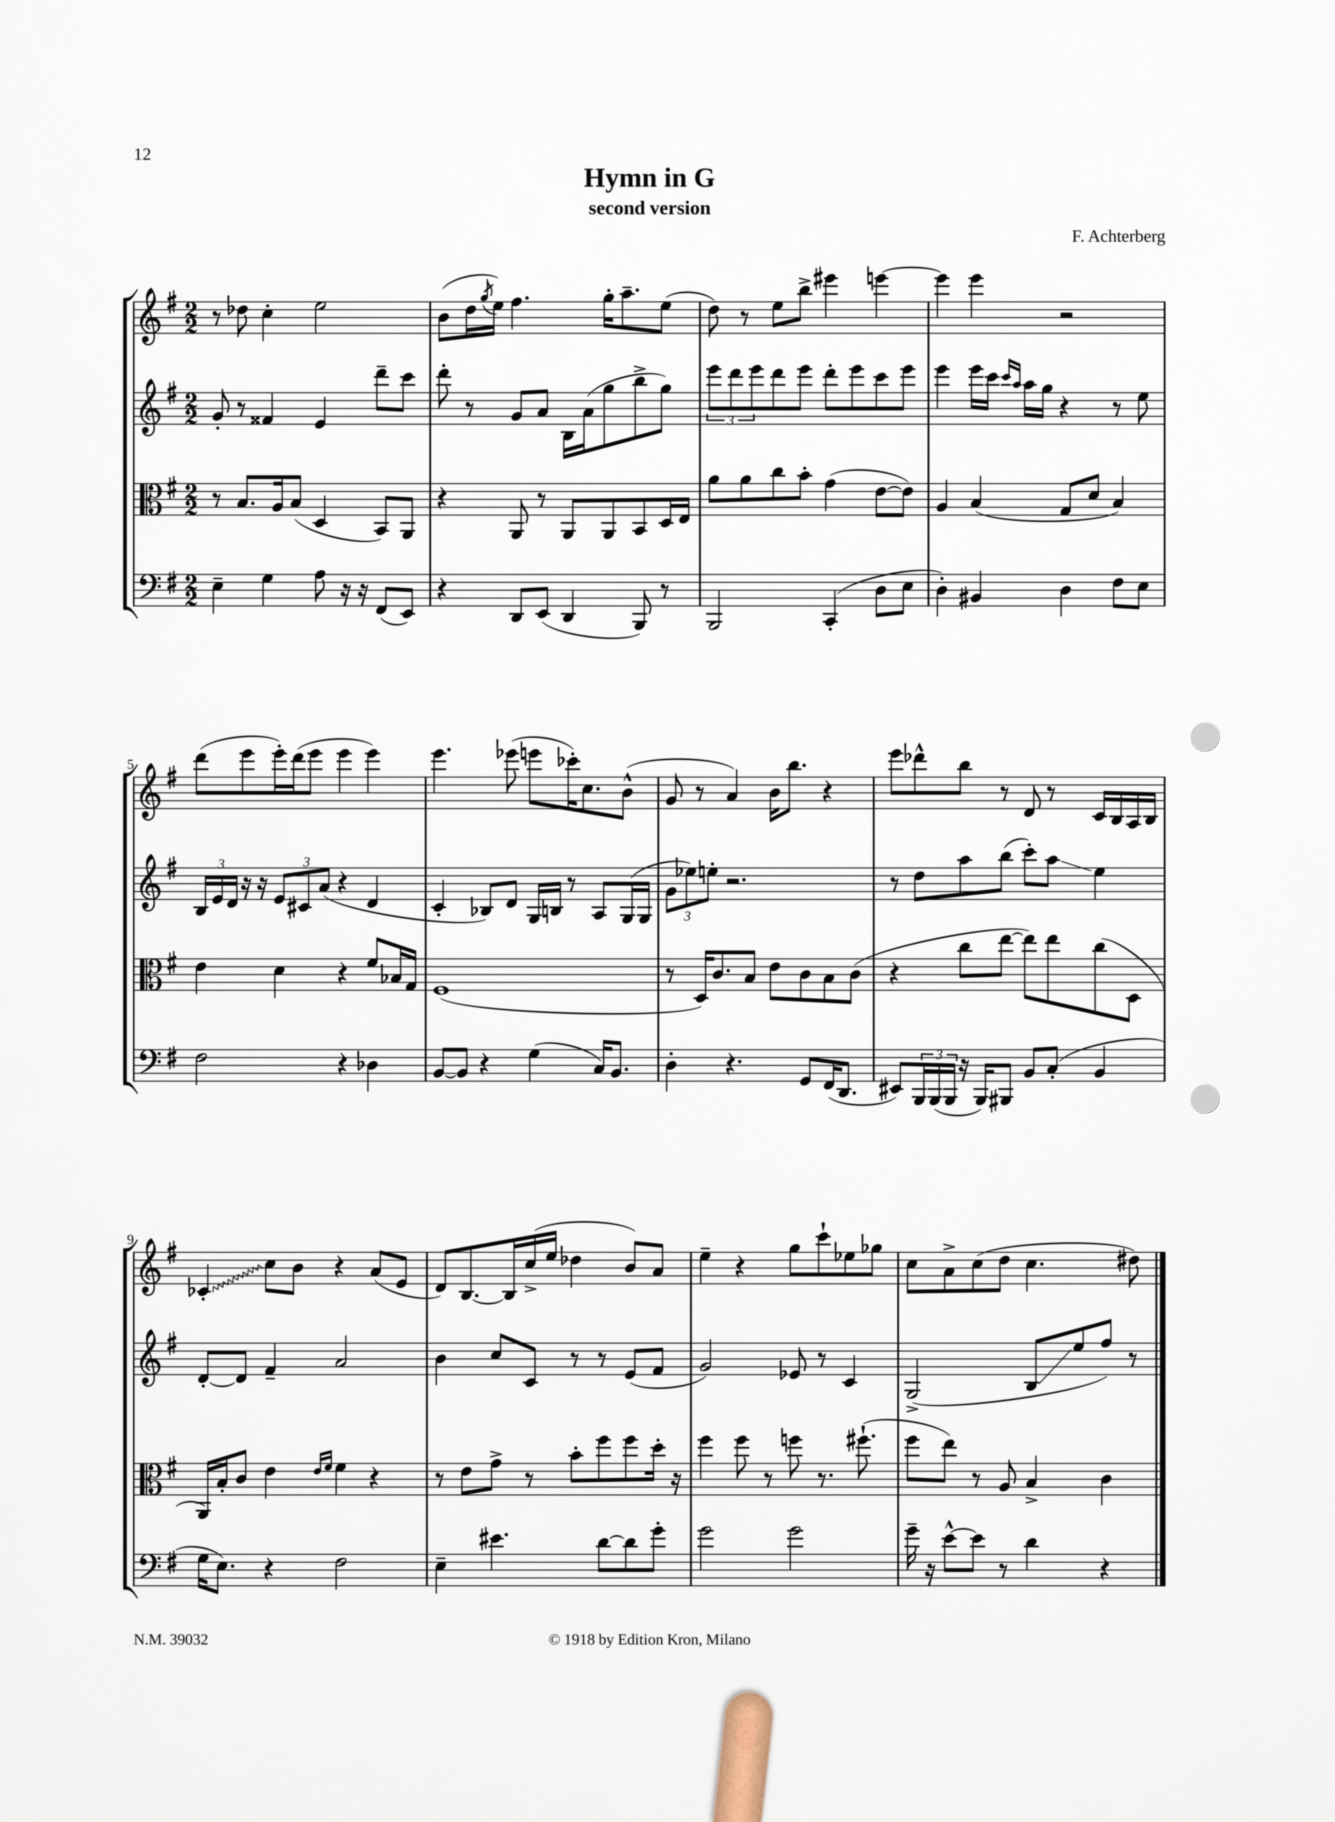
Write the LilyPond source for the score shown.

\header { title = "Hymn in G" composer = "F. Achterberg" subtitle = "second version" }
<<
\new StaffGroup <<
\new Staff = "s0" {
    \clef treble \key g \major \numericTimeSignature \time 2/2
    r8 des''8 c''4-. e''2 |
    b'8( d''16 \acciaccatura { g''8 } e''16) fis''4. g''16-. a''8.-- e''8( |
    d''8) r8 e''8 b''8-> eis'''4 e'''4~ |
    e'''4 e'''4 r2 |
    d'''8( e'''8 e'''16-.) d'''16( e'''8 e'''4 e'''4) |
    e'''4. ees'''8( e'''8 ces'''16-.) c''8. b'8-^( |
    g'8 r8 a'4) b'16 b''8. r4 |
    e'''8 des'''8-^ b''8 r8 d'8 r8 c'16 b16 a16 b16 |
    \once \override Glissando.style = #'zigzag ces'4-.\glissando c''8 b'8 r4 a'8( e'8 |
    d'8) b8.~ b16 c''16->( e''16 des''4 b'8) a'8 |
    e''4-- r4 g''8 c'''8-! ees''8 ges''8 |
    c''8 a'8-> c''8( d''8 c''4. dis''8) \bar "|." |
}
\new Staff = "s1" {
    \clef treble \key g \major \numericTimeSignature \time 2/2
    g'8-. r8 fisis'4 e'4 d'''8-- c'''8 |
    d'''8-. r8 g'8 a'8 b16 a'16( g''8 b''8-> g''8) |
    \tuplet 3/2 { e'''8 d'''8 e'''8 } d'''8 e'''8 d'''8-. e'''8 c'''8 e'''8 |
    e'''4 e'''16 c'''16 \grace { c'''16 a''16 } a''16 g''16 r4 r8 e''8 |
    \tuplet 3/2 { b16 e'16 d'16 } r16 r16 \tuplet 3/2 { e'8 cis'8 a'8( } r4 d'4 |
    c'4-. bes8) d'8 g16 b16 r8 a8 g16( g16 |
    \tuplet 3/2 { g'8 ees''8) e''8-. } r2. |
    r8 d''8 a''8 b''8( c'''8-.) a''8\glissando e''4 |
    d'8~-. d'8 fis'4-- a'2 |
    b'4 c''8 c'8 r8 r8 e'8( fis'8 |
    g'2) ees'8 r8 c'4 |
    g2->( b8\glissando e''8 fis''8) r8 \bar "|." |
}
\new Staff = "s2" {
    \clef alto \key g \major \numericTimeSignature \time 2/2
    r8 b8. a16 b8( d4 b,8) a,8 |
    r4 a,8 r8 a,8 a,8 b,8 d16 e16 |
    a'8 a'8 c''8 b'8-. g'4( e'8~ e'8) |
    a4 b4( g8 d'8 b4) |
    e'4 d'4 r4 fis'8 bes16 g16 |
    fis1( |
    r8 d16) c'8. b8 e'8 c'8 b8 c'8( |
    r4 c''8 e''8~ e''8) e''8 c''8( d8 |
    a,16) b16-. c'8 e'4 \grace { e'16 fis'16 } fis'4 r4 |
    r8 e'8 g'8-> r8 b'8-. fis''8 fis''8 d''16-. r16 |
    fis''4 fis''8 r8 f''8 r8. fis''8.-!( |
    fis''8 e''8) r8 a8 b4-> c'4 \bar "|." |
}
\new Staff = "s3" {
    \clef bass \key g \major \numericTimeSignature \time 2/2
    e4-- g4 a8 r16 r16 fis,8( e,8) |
    r4 d,8 e,8( d,4 b,,8) r8 |
    b,,2 c,4-.( d8 e8 |
    d4-.) bis,4 d4 fis8 e8 |
    fis2 r4 des4 |
    b,8~ b,8 r4 g4( c16) b,8. |
    d4-. r4. g,8 fis,16( d,8. |
    eis,8) \tuplet 3/2 { b,,16 b,,16( b,,16 } r16 b,,16) bis,,8 b,8 c8-.( b,4 |
    g16 e8.) r4 fis2 |
    e4-- eis'4. d'8~ d'8 g'8-. |
    g'2 g'2 |
    g'16-- r16 e'8~-^ e'8 r8 d'4 r4 \bar "|." |
}
>>
>>
